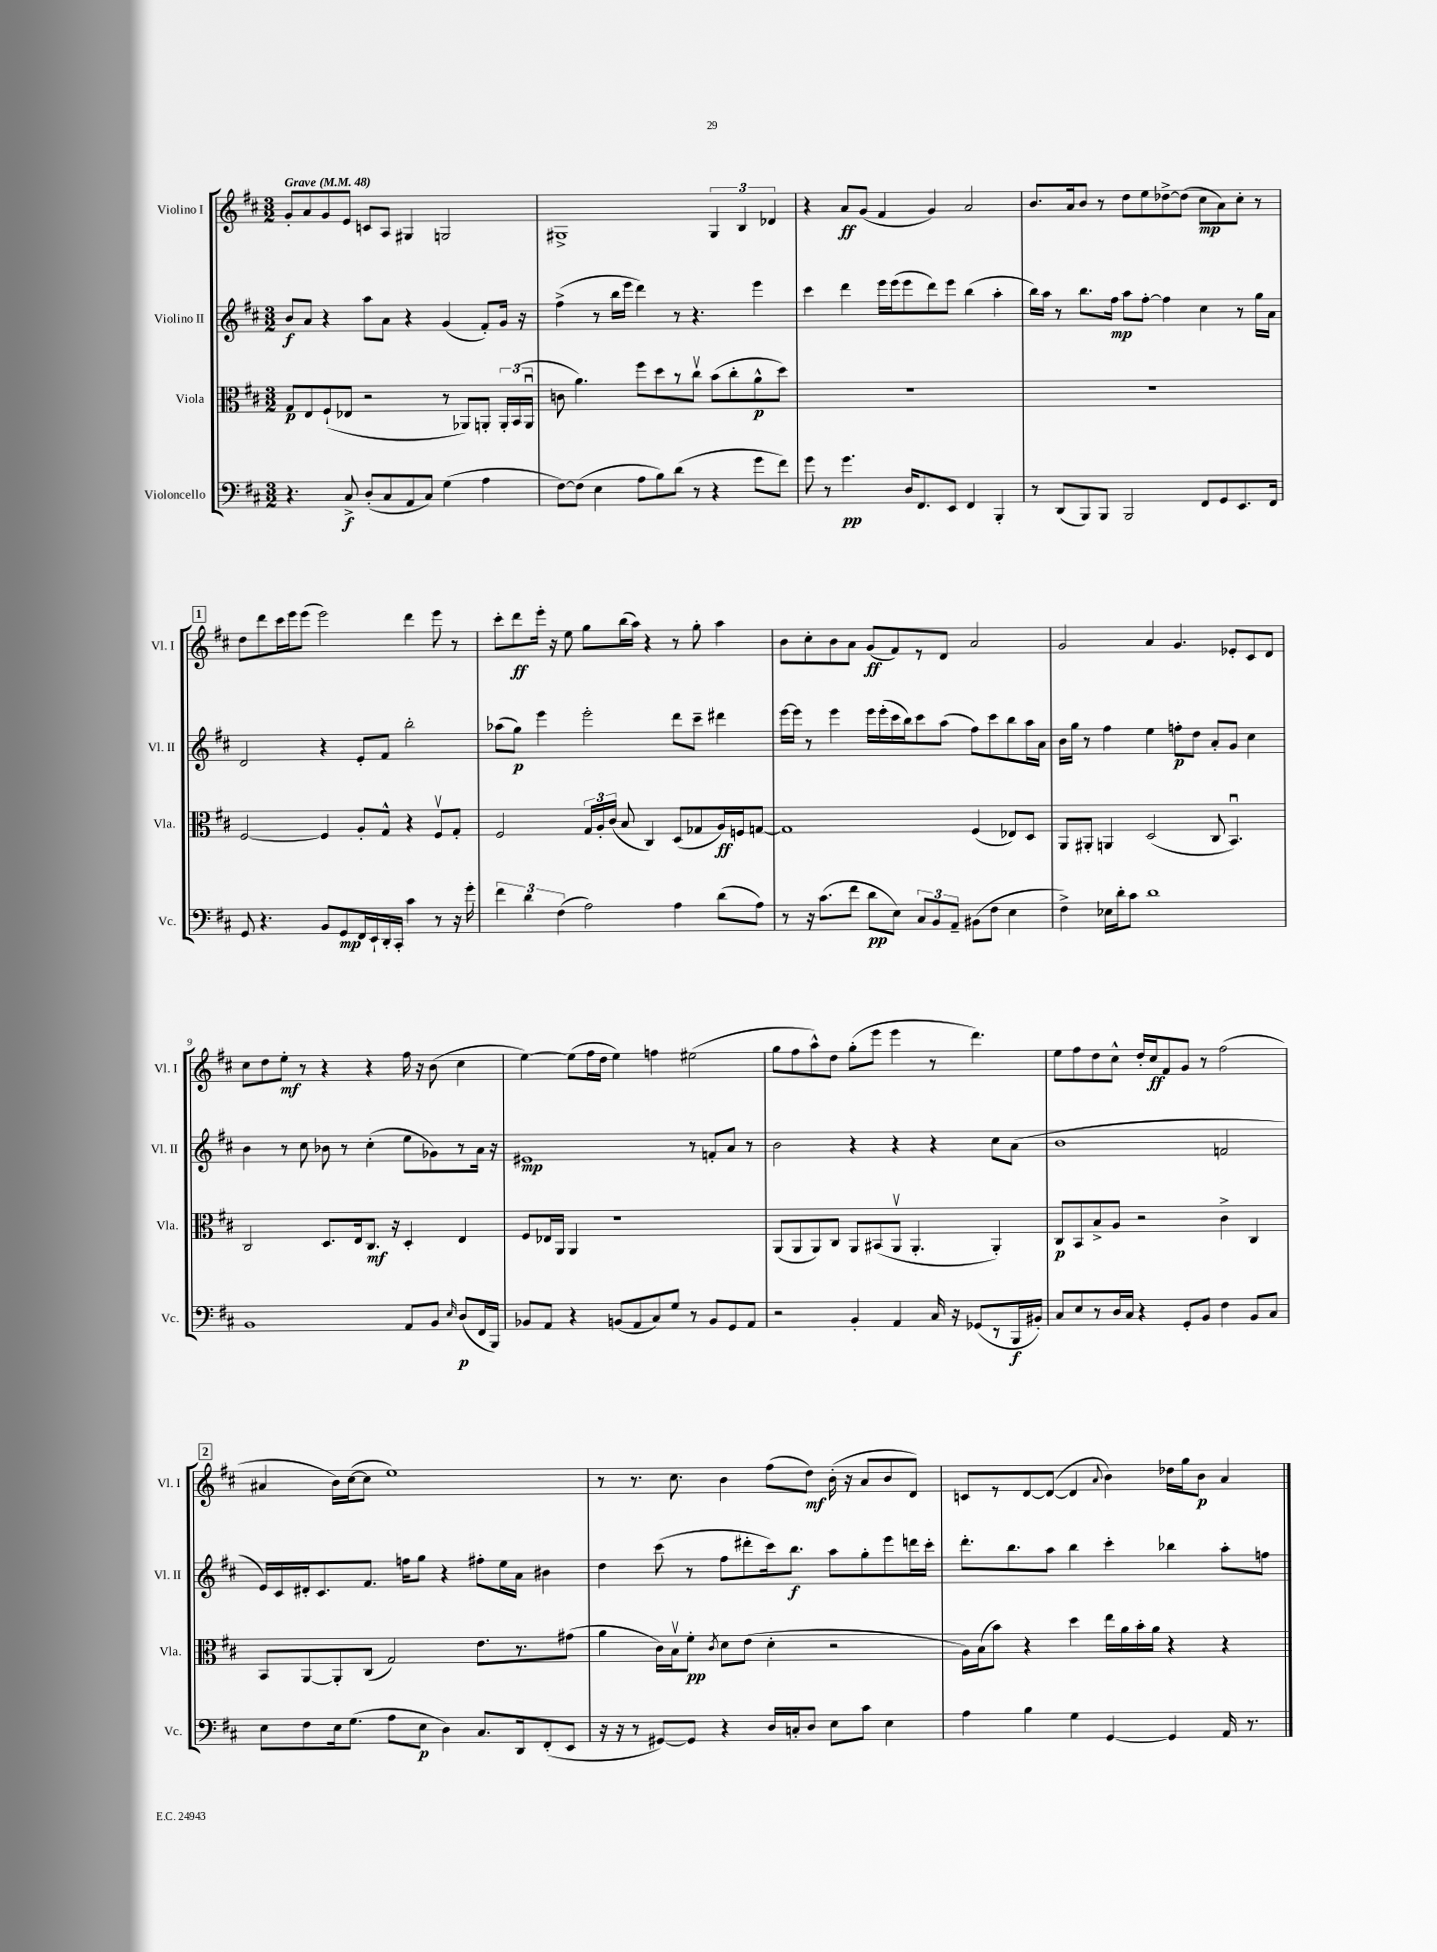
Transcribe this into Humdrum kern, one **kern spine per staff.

**kern	**dynam	**kern	**dynam	**kern	**dynam	**kern	**dynam
*part4	*part4	*part3	*part3	*part2	*part2	*part1	*part1
*staff4	*staff4	*staff3	*staff3	*staff2	*staff2	*staff1	*staff1
*I"Violoncello	*	*I"Viola	*	*I"Violino II	*	*I"Violino I	*
*I'Vc.	*	*I'Vla.	*	*I'Vl. II	*	*I'Vl. I	*
*clefF4	*	*clefC3	*	*clefG2	*	*clefG2	*
*k[f#c#]	*	*k[f#c#]	*	*k[f#c#]	*	*k[f#c#]	*
*M3/2	*	*M3/2	*	*M3/2	*	*M3/2	*
*MM48	*	*MM48	*	*MM48	*	*MM48	*
=1	=1	=1	=1	=1	=1	=1	=1
!	!	!	!	!	!	!LO:TX:a:B:t=Grave	!
4.r	.	8G/L	p	8b/L	f	8g'/L	.
.	.	8E/	.	8a/J	.	8a/	.
.	.	(8F#`/	.	4r	.	8g/	.
8C#^/	f	8E-X/J	.	.	.	8e/J	.
(8D'/L	.	2r	.	8aa\L	.	8cn/L	.
8C#/	.	.	.	8a\J	.	8A/J	.
8AA/	.	.	.	4r	.	4G#X/	.
8C#/J)	.	.	.	.	.	.	.
(4G\	.	8r	.	(4g/	.	2Gn/	.
.	.	8AA-X/L)	.	.	.	.	.
4A\	.	8AAn'/J	.	8f#'/L)	.	.	.
.	.	24AA'/LL	.	16g/Jk	.	.	.
.	.	(24BB/	.	.	.	.	.
.	.	.	.	16r	.	.	.
.	.	24AAu/JJ	.	.	.	.	.
=2	=2	=2	=2	=2	=2	=2	=2
[8F#\L)	.	8cn\	.	(4ff#^\	.	1G#X^	.
(8F#\J]	.	4.a\)	.	.	.	.	.
4E\	.	.	.	8r	.	.	.
.	.	.	.	16bb\LL	.	.	.
.	.	.	.	16eee\JJ	.	.	.
8A\L	.	8ff#\L	.	4ddd\)	.	.	.
8B\)	.	8dd\	.	.	.	.	.
(8d\J	.	8r	.	8r	.	.	.
8r	.	8cc#v\J	.	4.r	.	.	.
4r	.	(8b\L	.	.	.	6G#/	.
.	.	8cc#'\	.	.	.	.	.
.	.	.	.	.	.	6B/	.
8g\L	.	8a^^\	p	4eee\	.	.	.
.	.	.	.	.	.	6d-X/	.
8f#\J)	.	8dd\J)	.	.	.	.	.
=3	=3	=3	=3	=3	=3	=3	=3
8g\	.	1.r	.	4ccc#\	.	4r	.
8r	.	.	.	.	.	.	.
4.g\	pp	.	.	4ddd\	.	8a/L	ff
.	.	.	.	.	.	(8g/J	.
.	.	.	.	16eee\LL	.	4f#/	.
.	.	.	.	(16eee\J	.	.	.
16D/KL	.	.	.	8eee\	.	.	.
8.FF#/	.	.	.	.	.	.	.
.	.	.	.	8ddd\)	.	4g/)	.
8EE/J	.	.	.	8eee\J	.	.	.
4FF#/	.	.	.	(4bb\	.	2a/	.
4BBB'/	.	.	.	4aa'\	.	.	.
=4	=4	=4	=4	=4	=4	=4	=4
8r	.	1.r	.	16bb\LL)	.	8.b/L	.
.	.	.	.	16aa\JJ	.	.	.
(8DD/L	.	.	.	8r	.	.	.
.	.	.	.	.	.	16a/k	.
8BBB/)	.	.	.	8.bb\L	.	8b/J	.
8BBB/J	.	.	.	.	.	8r	.
.	.	.	.	16ff#\Jk	mp	.	.
2BBB/	.	.	.	8aa\L	.	8dd\L	.
.	.	.	.	[8ff#'\J	.	8ee\	.
.	.	.	.	4ff#\]	.	[8dd-X^\	.
.	.	.	.	.	.	(8dd-\J]	.
8FF#/L	.	.	.	4cc#\	.	8cc#\L	mp
8GG/	.	.	.	.	.	8a\)	.
8.EE/	.	.	.	8r	.	8cc#'\J	.
.	.	.	.	16gg\LL	.	8r	.
16FF#/Jk	.	.	.	16a\JJ	.	.	.
!!LO:LB:g=z
!!LO:REH:place=s1:t=1
=5	=5	=5	=5	=5	=5	=5	=5
8GG/	.	[2F#/	.	2d/	.	8dd\L	.
4.r	.	.	.	.	.	8ddd\	.
.	.	.	.	.	.	16ccc#\L	.
.	.	.	.	.	.	16eee\J	.
.	.	.	.	.	.	(8eee\J	.
8BB/L	.	4F#/]	.	4r	.	2eee\)	.
8GG/	mp	.	.	.	.	.	.
16FF#/L	.	8A'/L	.	8e'/L	.	.	.
16EE`/	.	.	.	.	.	.	.
16DD'/	.	8G^^/J	.	8f#/J	.	.	.
16CC#'/JJ	.	.	.	.	.	.	.
4c#\	.	4r	.	2bb'\	.	4ddd\	.
8r	.	8F#v/L	.	.	.	8eee\	.
16r	.	8G'/J	.	.	.	8r	.
16g'\	.	.	.	.	.	.	.
=6	=6	=6	=6	=6	=6	=6	=6
6f#\	.	2F#/	.	(8aa-X\L	.	8ccc#'\L	.
.	.	.	.	8gg\J)	p	8ddd\	ff
6d\	.	.	.	.	.	.	.
.	.	.	.	4eee\	.	16eee'\Jk	.
.	.	.	.	.	.	16r	.
(6F#\	.	.	.	.	.	.	.
.	.	.	.	.	.	8ee\	.
2A\)	.	24G/LL	.	2eee'\	.	8gg\L	.
.	.	24A'/	.	.	.	.	.
.	.	(24c#/JJ	.	.	.	.	.
.	.	8B/	.	.	.	(16bb\L	.
.	.	.	.	.	.	16aa\JJ)	.
.	.	4C#/)	.	.	.	4r	.
4A\	.	(8D/L	.	8ddd\L	.	8r	.
.	.	8G-X/	.	8ccc#~\J	.	8gg'\	.
(8d\L	.	16A/L)	ff	4ddd#X\	.	4aa\	.
.	.	16Fn/J	.	.	.	.	.
8A\J)	.	[8Gn/J	.	.	.	.	.
=7	=7	=7	=7	=7	=7	=7	=7
8r	.	1G]	.	[16eee\LL	.	8b\L	.
.	.	.	.	16eee\JJ]	.	.	.
16r	.	.	.	8r	.	8cc#'\	.
(8.c#\L	.	.	.	.	.	.	.
.	.	.	.	4eee\	.	8b\	.
8f#\J	.	.	.	.	.	8a\J	.
8d\L	pp	.	.	16eee\LL	.	(8g/L	ff
.	.	.	.	(16eee'\	.	.	.
8E\J)	.	.	.	16ccc#\	.	8f#/)	.
.	.	.	.	16bb\J)	.	.	.
12C#/L	.	.	.	8ccc#\	.	8r	.
12BB/	.	.	.	.	.	.	.
.	.	.	.	(8aa\J	.	8d/J	.
12AA~/J	.	.	.	.	.	.	.
(8BB#X\L	.	(4F#/	.	8ff#\L)	.	2a/	.
8F#\J	.	.	.	8ccc#\	.	.	.
4E\	.	8E-X/L)	.	8bb\	.	.	.
.	.	8D/J	.	16aa\L	.	.	.
.	.	.	.	16a\JJ	.	.	.
=8	=8	=8	=8	=8	=8	=8	=8
4F#^\)	.	8AA/L	.	16b\LL	.	2g/	.
.	.	.	.	16gg\JJ	.	.	.
.	.	8AA#X'/J	.	8r	.	.	.
16E-X\LL	.	4AAn/	.	4ff#\	.	.	.
16d'\J	.	.	.	.	.	.	.
8c#\J	.	.	.	.	.	.	.
1d	.	(2D/	.	4ee\	.	4a/	.
.	.	.	.	8ffn'\L	p	4.g/	.
.	.	.	.	8dd\J	.	.	.
.	.	8C#/	.	8a'/L	.	.	.
.	.	4.BBu/)	.	8g/J	.	8e-X'/L	.
.	.	.	.	4cc#\	.	8c#/	.
.	.	.	.	.	.	8d/J	.
!!LO:LB:g=z
=9	=9	=9	=9	=9	=9	=9	=9
1BB	.	2C#/	.	4b\	.	8cc#\L	.
.	.	.	.	.	.	8dd\	.
.	.	.	.	8r	.	8ee'\J	mf
.	.	.	.	8cc#\	.	8r	.
.	.	8.D/L	.	8b-X\	.	4r	.
.	.	.	.	8r	.	.	.
.	.	16E/k	.	.	.	.	.
.	.	8.C#/J	mf	(4cc#'\	.	4r	.
.	.	16r	.	.	.	.	.
8AA/L	.	4D'/	.	8ee\L	.	16ff#\	.
.	.	.	.	.	.	16r	.
8BB/J	.	.	.	8g-X\)	.	(8b\	.
16qqE/	.	.	.	.	.	.	.
(8D/L	p	4E/	.	8r	.	4cc#\	.
16FF#/L	.	.	.	16a\Jk	.	.	.
16BBB/JJ)	.	.	.	16r	.	.	.
=10	=10	=10	=10	=10	=10	=10	=10
8BB-X/L	.	8F#/L	.	1e#X	mp	[4ee\)	.
8AA/J	.	16E-X/L	.	.	.	.	.
.	.	16AA/JJ	.	.	.	.	.
4r	.	4AA/	.	.	.	(8ee\L]	.
.	.	.	.	.	.	16ff#\L	.
.	.	.	.	.	.	16dd\JJ	.
(8BBn/L	.	1r	.	.	.	4ee\)	.
8AA/	.	.	.	.	.	.	.
8C#/)	.	.	.	.	.	4ffn\	.
8G/J	.	.	.	.	.	.	.
8r	.	.	.	8r	.	(2ee#X\	.
8BB/L	.	.	.	8fn'/L	.	.	.
8GG/	.	.	.	8a/J	.	.	.
8AA/J	.	.	.	8r	.	.	.
=11	=11	=11	=11	=11	=11	=11	=11
2r	.	(8AA/L	.	2b\	.	8gg\L	.
.	.	8AA/	.	.	.	8ff#\	.
.	.	8AA/)	.	.	.	8aa^^\)	.
.	.	8C#/J	.	.	.	8dd\J	.
4BB'/	.	8AA/L	.	4r	.	(8gg'\L	.
.	.	(8BB#X/	.	.	.	8eee\J	.
4AA/	.	8AAv/J	.	4r	.	4eee\	.
.	.	4.AA'/	.	.	.	.	.
16C#/	.	.	.	4r	.	8r	.
16r	.	.	.	.	.	.	.
(8GG-X/L	.	.	.	.	.	4.ddd\)	.
8r	.	4AA'/)	.	8cc#\L	.	.	.
16BBB/L	f	.	.	(8a\J	.	.	.
16BB#X'/JJ)	.	.	.	.	.	.	.
=12	=12	=12	=12	=12	=12	=12	=12
8C#/L	.	8C#/L	p	1b	.	8ee\L	.
8E/	.	8BB/	.	.	.	8ff#\	.
8r	.	8B^/	.	.	.	8dd\	.
16D/L	.	8A/J	.	.	.	8cc#^^\J	.
16C#/JJ	.	.	.	.	.	.	.
4r	.	2r	.	.	.	16dd'/LL	.
.	.	.	.	.	.	16cc#/J	ff
.	.	.	.	.	.	8f#/	.
8GG'/L	.	.	.	.	.	8g/J	.
8BB/J	.	.	.	.	.	8r	.
4F#\	.	4c#^\	.	2fn/	.	(2ff#\	.
8BB/L	.	4C#/	.	.	.	.	.
8C#/J	.	.	.	.	.	.	.
!!LO:LB:g=z
!!LO:REH:place=s1:t=2
=13	=13	=13	=13	=13	=13	=13	=13
8E\L	.	8BB/L	.	16e/LL)	.	4a#X/	.
.	.	.	.	16c#/	.	.	.
8F#\	.	[8AA/	.	16d#X'/J	.	.	.
.	.	.	.	8.c#/	.	.	.
16E\k	.	8AA'/]	.	.	.	16b\LL)	.
(8.G\J	.	.	.	.	.	([16cc#\J	.
.	.	(8C#/J	.	8.f#/J	.	8cc#\J]	.
8A\L	.	2G/)	.	.	.	1ee)	.
.	.	.	.	16ffn\KL	.	.	.
8E\J	p	.	.	8gg\J	.	.	.
4D\)	.	.	.	4r	.	.	.
8.C#/L	.	8.e\L	.	8ff#X'\L	.	.	.
.	.	.	.	16ee\L	.	.	.
16DD/k	.	8.r	.	16a\JJ	.	.	.
(8FF#'/	.	.	.	4b#X\	.	.	.
8EE/J	.	(8g#X\J	.	.	.	.	.
=14	=14	=14	=14	=14	=14	=14	=14
16r	.	4a\	.	4dd\	.	8r	.
16r	.	.	.	.	.	.	.
8r	.	.	.	.	.	8.r	.
[8GG#X/L)	.	16c#\LL)	.	(8ccc#\	.	.	.
.	.	16Bv\J	.	.	.	8.cc#\	.
8GG#/J]	.	8f#'\J	pp	8r	.	.	.
.	.	8qc#/	.	.	.	.	.
4r	.	8d\L	.	8ff#\L	.	4b\	.
.	.	(8e\J	.	8ddd#X'\	.	.	.
16D/LL	.	4d'\	.	16ccc#\k)	.	(8ff#\L	.
16Cn'/J	.	.	.	8.bb\J	f	.	.
8D/J	.	.	.	.	.	8dd\J)	mf
8E\L	.	2r	.	8aa\L	.	(16b'\	.
.	.	.	.	.	.	16r	.
8c#\J	.	.	.	8gg'\	.	8a/L	.
4E\	.	.	.	8eee\	.	8b/	.
.	.	.	.	16dddn\L	.	8d/J)	.
.	.	.	.	16ccc#'\JJ	.	.	.
=15	=15	=15	=15	=15	=15	=15	=15
4A\	.	16A\LL)	.	8.ddd'\L	.	8cn/L	.
.	.	(16B\J	.	.	.	.	.
.	.	8b\J)	.	.	.	8r	.
.	.	.	.	8.bb\	.	.	.
4B\	.	4r	.	.	.	[8d/	.
.	.	.	.	8aa\J	.	(8d/J_	.
4G\	.	4dd\	.	4bb\	.	4d/]	.
.	.	.	.	.	.	8qqa/	.
[4GG/	.	16ee\LL	.	4ccc#'\	.	4b\)	.
.	.	16a\	.	.	.	.	.
.	.	16b'\	.	.	.	.	.
.	.	16a\JJ	.	.	.	.	.
4GG/]	.	4r	.	4bb-X\	.	16dd-X\LL	.
.	.	.	.	.	.	16gg\J	.
.	.	.	.	.	.	8b\J	p
16AA/	.	4r	.	8aa'\L	.	4a/	.
8.r	.	.	.	.	.	.	.
.	.	.	.	8ffn\J	.	.	.
==	==	==	==	==	==	==	==
*-	*-	*-	*-	*-	*-	*-	*-
